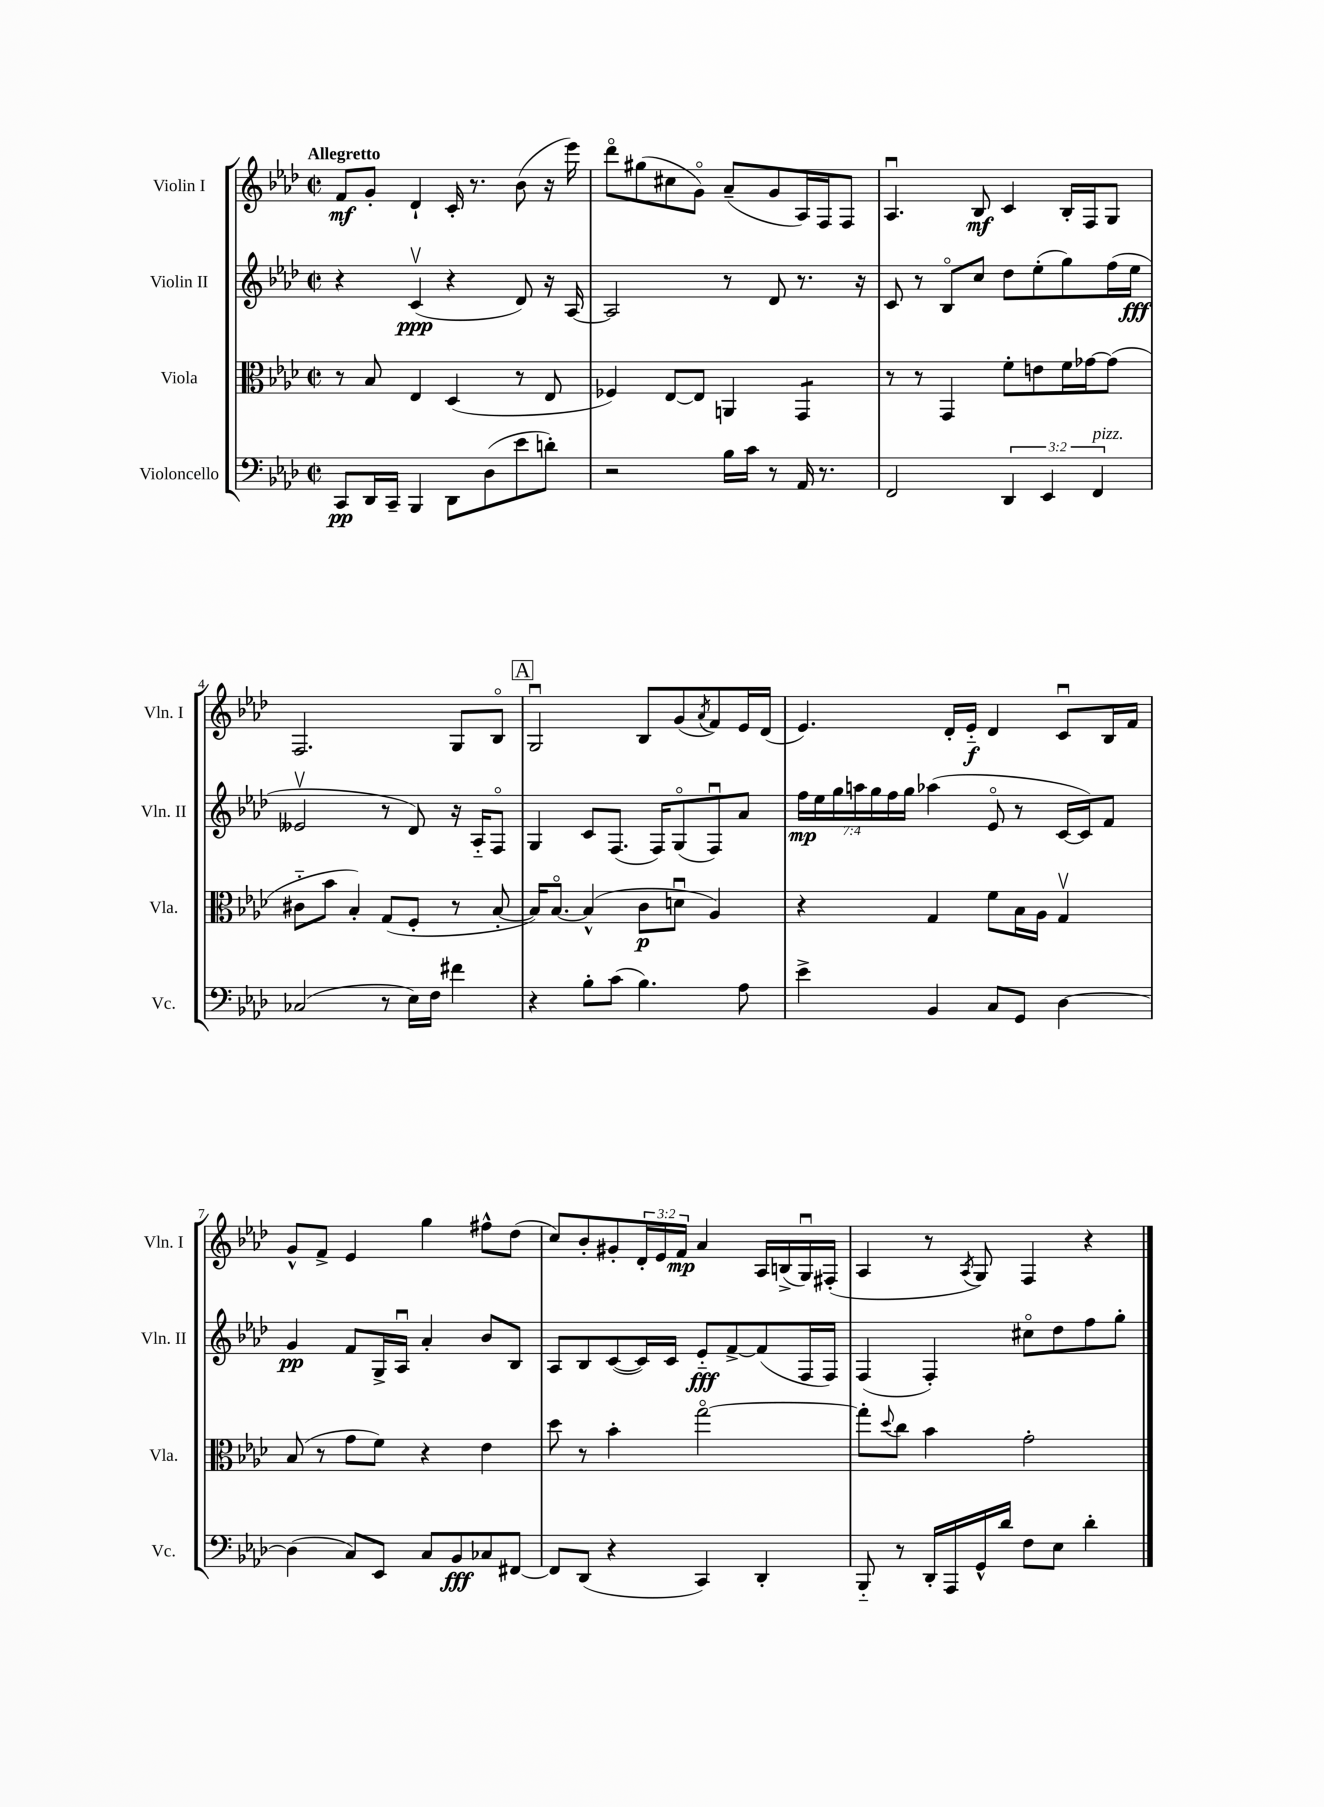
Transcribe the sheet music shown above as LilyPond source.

<<
\new StaffGroup <<
\new Staff = "s0" \with { instrumentName = "Violin I" shortInstrumentName = "Vln. I" } {
    \clef treble \key aes \major \defaultTimeSignature \time 2/2 \override Staff.TupletNumber.text = #tuplet-number::calc-fraction-text \tempo "Allegretto"
    f'8\mf g'8-. des'4-! c'16-. r8. bes'8( r16 ees'''16) |
    des'''8\flageolet gis''8( cis''8 g'8\flageolet) aes'8--( g'8 aes16) f16 f8 |
    aes4.\downbow bes8\mf c'4 bes16-. f16 g8 |
    f2. g8 bes8\flageolet |
    \mark \markup { \box "A" } g2\downbow bes8 g'8( \acciaccatura { aes'8 } f'8) ees'16 des'16( |
    ees'4.) des'16-. ees'16-_\f des'4 c'8\downbow bes16 f'16 |
    g'8-^ f'8-> ees'4 g''4 fis''8-^ des''8( |
    c''8) bes'8-. gis'8-. \tuplet 3/2 { des'16-. ees'16 f'16\mp } aes'4 aes16 b16->( g16\downbow) fis16-.( |
    aes4 r8 \acciaccatura { aes8 } g8) f4 r4 \bar "|." |
}
\new Staff = "s1" \with { instrumentName = "Violin II" shortInstrumentName = "Vln. II" } {
    \clef treble \key aes \major \defaultTimeSignature \time 2/2 \override Staff.TupletNumber.text = #tuplet-number::calc-fraction-text
    r4 c'4\upbow\ppp( r4 des'8) r16 aes16~ |
    aes2 r8 des'8 r8. r16 |
    c'8 r8 bes8\flageolet c''8 des''8 ees''8-.( g''8) f''16( ees''16\fff |
    eeses'2\upbow r8 des'8) r16 aes16-_ f8\flageolet |
    \mark \markup { \box "A" } g4 c'8 f8.( f16) g8\flageolet( f8\downbow) aes'8 |
    \tuplet 7/4 { f''16\mp ees''16 g''16 a''16 g''16 f''16 g''16 } aes''4( ees'8\flageolet r8 c'16~ c'16) f'8 |
    g'4\pp f'8 g16-> aes16\downbow aes'4-. bes'8 bes8 |
    aes8 bes8 c'8~( c'16) c'16 ees'8-_\fff f'8~-> f'8( f16 f16) |
    f4( f4-.) cis''8\flageolet des''8 f''8 g''8-. \bar "|." |
}
\new Staff = "s2" \with { instrumentName = "Viola" shortInstrumentName = "Vla." } {
    \clef alto \key aes \major \defaultTimeSignature \time 2/2
    r8 bes8 ees4 des4( r8 ees8 |
    fes4) ees8~ ees8 a,4 g,4:8 |
    r8 r8 g,4 f'8-. e'8 f'16 ges'16~ ges'8( |
    cis'8-_ bes'8 bes4-.) g8( f8-. r8 bes8~-. |
    \mark \markup { \box "A" } bes16) bes8.~\flageolet bes4-^( c'8\p d'8\downbow aes4) |
    r4 g4 f'8 bes16 aes16 g4\upbow |
    bes8( r8 g'8 f'8) r4 ees'4 |
    des''8 r8 bes'4-. g''2~\flageolet |
    g''8-. \appoggiatura { des''8 } c''8 bes'4 g'2-. \bar "|." |
}
\new Staff = "s3" \with { instrumentName = "Violoncello" shortInstrumentName = "Vc." } {
    \clef bass \key aes \major \defaultTimeSignature \time 2/2 \override Staff.TupletNumber.text = #tuplet-number::calc-fraction-text
    c,8\pp des,16 c,16-- bes,,4 des,8 des8( ees'8 d'8-.) |
    r2 bes16 c'16 r8 aes,16 r8. |
    f,2 \tuplet 3/2 { des,4 ees,4 f,4^\markup { \italic "pizz." } } |
    ces2( r8 ees16) f16 fis'4 |
    \mark \markup { \box "A" } r4 bes8-. c'8( bes4.) aes8 |
    ees'4-> bes,4 c8 g,8 des4~ |
    des4( c8) ees,8 c8 bes,8\fff ces8 fis,8~ |
    fis,8 des,8( r4 c,4) des,4-. |
    bes,,8-_ r8 des,16-. aes,,16 g,16-^ des'16 f8 ees8 des'4-. \bar "|." |
}
>>
>>
